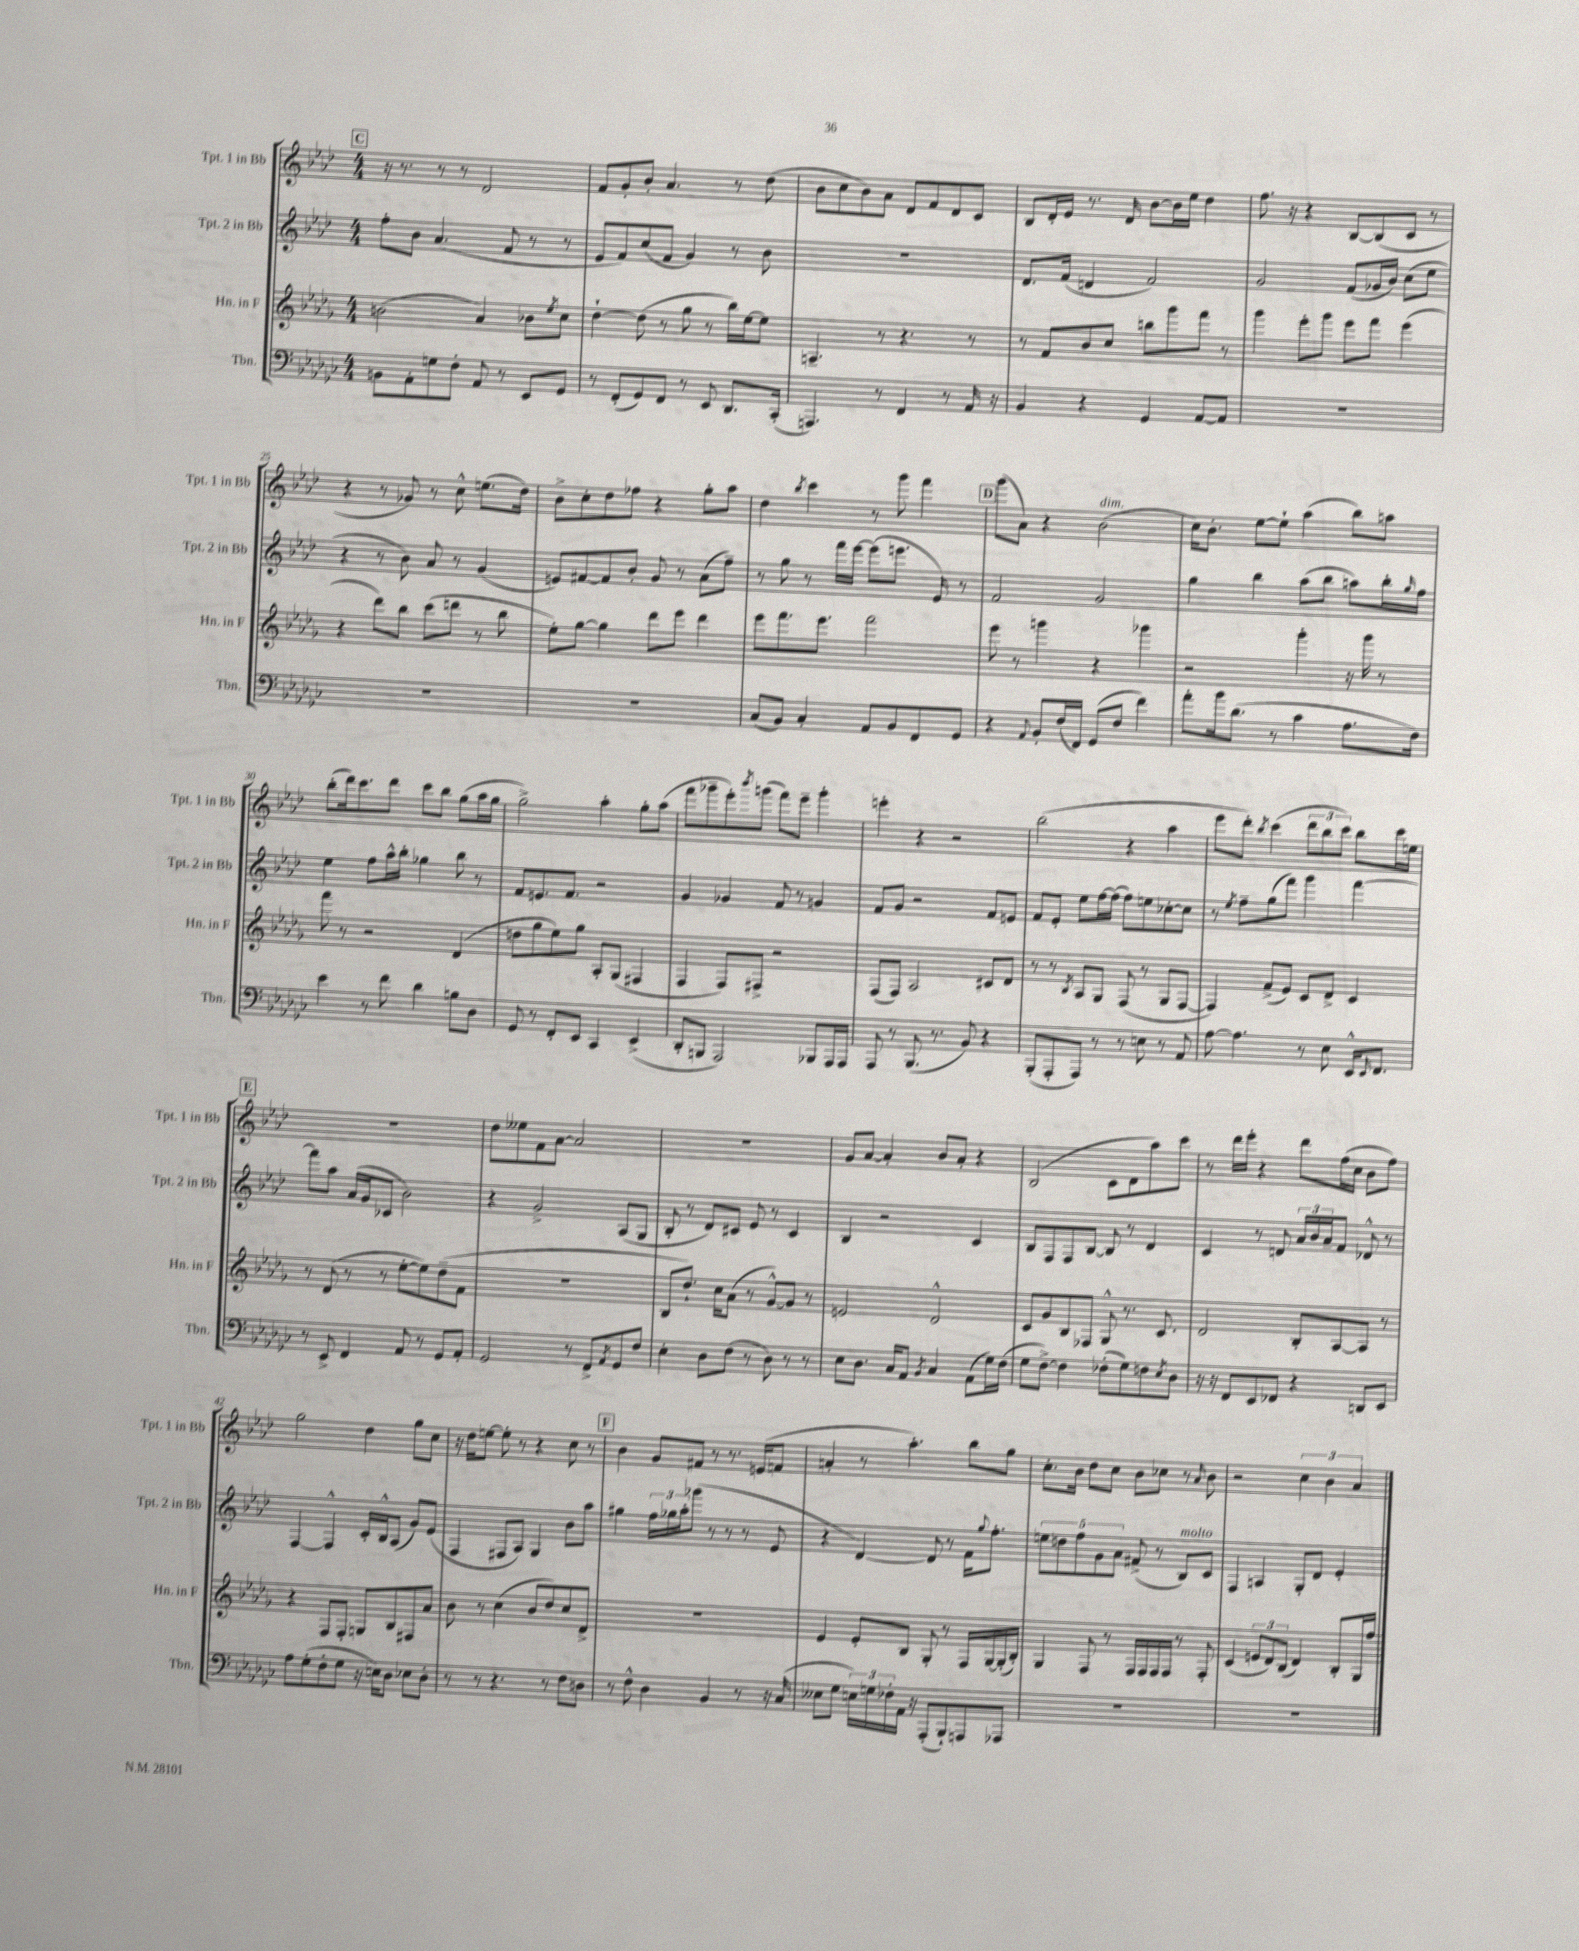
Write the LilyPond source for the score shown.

<<
\new StaffGroup <<
\new Staff = "s0" \with { instrumentName = "Tpt. 1 in Bb" shortInstrumentName = "Tpt. 1 in Bb" } {
    \clef treble \key aes \major \numericTimeSignature \time 4/4
    \mark \markup { \box "C" } r16 r8. r8 r8 des'2 |
    f'8 g'8-. bes'8-. aes'4. r8 des''8( |
    bes'8 c''8 bes'8) aes'8 des'8 f'8 des'8 c'8 |
    bes8 des'16-. ees'16 r8. des'16 bes'8~ bes'16 ees''16 des''4 |
    f''8. r16 r4 bes8~ bes8( c'8 r8 |
    r4 r8 ges'8) r8 c''8-^ e''8.( des''16) |
    bes'8-> c''8-. des''8 fes''8 r4 g''8-. aes''8 |
    des''4 \acciaccatura { bes''8 } c'''4 r8 g'''8 f'''4 |
    \mark \markup { \box "D" } g'''8( aes'8) r4 bes'2^\markup { \italic "dim." }( |
    c''16) bes'8.-. ees''8~ ees''8-! aes''4( bes''8) a''8 |
    bes''8-.( des'''16) c'''8. des'''8 c'''8 bes''8 g''8( aes''16 g''16 |
    g''2->) aes''4-. g''8-. aes''8( |
    f'''8 ges'''8-- ees'''8-.) \acciaccatura { bes'''8 } g'''8( f'''8) ees'''8-- g'''4-. |
    e'''4-. r4 r2 |
    bes''2( r4 aes''4 |
    ees'''8 des'''8-.) \acciaccatura { bes''8 } c'''4( \tuplet 3/2 { des'''8 bes''8 c'''8) } bes''8 c'''16 e''16 |
    \mark \markup { \box "E" } R1 |
    des''8 eeses''8 f'8 aes'8~ aes'2 |
    R1 |
    g'8 aes'8~ aes'4-. bes'8 aes'8-. r4 |
    bes2( c'8 des'8 aes''8) c'''8 |
    r8 des'''16 ees'''16-. r4 des'''8 f''16( c''16 bes'8 f''8) |
    g''2 des''4 g''8 c''8 |
    r16 des''16 e''8~ e''8-. r8 r4 c''8 r8 |
    \mark \markup { \box "F" } bes'4 g'8 fis'8 r8 r8. e'16( f'8 |
    a'4-. r8 aes''4.-.) bes''8 g''8 |
    c''8.-. bes'16 des''8 c''8 bes'8 ces''8 r8 \grace { aes'16 } bes'8 |
    r2 \tuplet 3/2 { c''4 bes'4 aes'4 } \bar "|." |
}
\new Staff = "s1" \with { instrumentName = "Tpt. 2 in Bb" shortInstrumentName = "Tpt. 2 in Bb" } {
    \clef treble \key aes \major \numericTimeSignature \time 4/4
    \mark \markup { \box "C" } f''8-. bes'8 aes'4.( f'8 r8 r8 |
    ees'8 f'8) c''8( f'8 g'4) r8 bes'8 |
    R1 |
    des'8. f'16( d'4 f'2) |
    g'2 f'8( ges'16 bes'16) c''8( ees''8 |
    r4 r8 bes'8) aes'8 r8 g'4( |
    e'8) fis'8~ fis'8 bes'8-. g'8 r8 aes'8( f''8--) |
    r8 g''8 r8 f'''16 ees'''16~ ees'''8( e'''8. ees'16) r8 |
    \mark \markup { \box "D" } f'2 g'2 |
    g''4 bes''4 aes''8( bes''8 a''8) bes''16-. \grace { g''16 } f''16 |
    ees''4 f''8 aes''16-^ bes''16-. ges''4 bes''8 r8 |
    f'8 e'8. f'8. r2 |
    g'4 ges'4 f'8 r8 g'4 |
    f'8 g'8 r2 f'8 e'8 |
    f'8 ees'8-. ees''8 f''16~ f''16( f''8) e''8 ces''8~-. ces''8 |
    r8 \acciaccatura { ees''8 } f''8-- g''8( f'''8) g'''4 f'''4~ |
    \mark \markup { \box "E" } f'''8 aes''8 aes'16( g'16 ces'8 bes'2) |
    r4 g'2-> aes8( g8 |
    bes8-. r8 des'8) cis'8 ees'8 r8 cis'4 |
    bes4 r2 c'4 |
    bes8 f8 f8 bes8~ bes8 r8 des'4 |
    c'4 r8 d'8 \tuplet 3/2 { aes'16 bes'16 aes'16-- } f'8 des'8-^ r8 |
    f4~ f4-^ c'16-. bes16-^ aes8( g'8) ees'8( |
    f4 fis8 aes8) g4 bes'8 aes''8 |
    \mark \markup { \box "F" } gis''4 \tuplet 3/2 { f''16 ges''16 aes''16-. } ges'''8( r8 r8 r8 ees'8 |
    r4 des'4~) des'8 r8 f'16 \appoggiatura { g''8 } f''8.-. |
    \tuplet 5/4 { e''8 d''8 f''8 g'8 aes'8 } fis'8->( r8 bes8^\markup { \italic "molto" }) c'8 |
    f4 a4 g8-. des'8 ees'4-. \bar "|." |
}
\new Staff = "s2" \with { instrumentName = "Hn. in F" shortInstrumentName = "Hn. in F" } {
    \clef treble \key des \major \numericTimeSignature \time 4/4
    \mark \markup { \box "C" } b'2( aes'4) bes'8 \acciaccatura { ees''8 } c''8 |
    des''4~-! des''8( r8 ges''8 r8 bes''16) ees''16~ ees''8 |
    a4.-- r8 r4. r8 |
    r8 f'8 bes'8 c''8 b''8 ges'''8 f'''8 r8 |
    ges'''4 ees'''8-. ges'''8 ees'''8 f'''8 ees'''4( |
    r4 des'''8) bes''8 c'''8( d'''8 r8 bes''8 |
    ees''8-.) ges''8~ ges''4 des'''8 ees'''8 des'''4 |
    ees'''8 f'''8. ees'''8. f'''2 |
    \mark \markup { \box "D" } ees'''8 r8 g'''4 r4 ges'''4 |
    r2 ges'''4-. r16 ges'''16 r8 |
    f'''8 r8 r2 des'4( |
    d''8 ges''8 ees''8) ges''8 aes8-. ges8( fis4 |
    f4 f8) fis8-> r2 |
    f8( f8) aes2 cis'8 des'8 |
    r8 r8 \acciaccatura { bes8 } aes8 ges8 f8( r8 ges8 f8~ |
    f4) f'8->( ees'8) c'8 des'8-> c'4 |
    \mark \markup { \box "E" } r8 des'8( r8 r8 ees''8~-. ees''8) des''8--( f'8 |
    R1 |
    bes8 des''8.-!) c''16 aes'8( r8 ges'8~-^) ges'8 r8 |
    e'2 des'2-^ |
    c'8 ges'8 bes8 fes8 ges8-^ r8. c'8. |
    des'2 bes8-. aes8~ aes8 r8 |
    r4 f8 f8-. g8 bes8 fis8 aes'8 |
    bes'8 r8 c''4( bes'8 des''8) c''8 des'8-> |
    \mark \markup { \box "F" } R1 |
    ees'4 ees'8-. bes8 ges8-. r8 f16 ges16~ ges16-.( bes16-.) |
    ges4 f8 r8 f16 f16 f16 f16 r8 f8-. |
    c'4( \tuplet 3/2 { e'8 des'8) bes8( } des'4) bes8-. ges16 f''16 \bar "|." |
}
\new Staff = "s3" \with { instrumentName = "Tbn." shortInstrumentName = "Tbn." } {
    \clef bass \key ges \major \numericTimeSignature \time 4/4
    \mark \markup { \box "C" } b,8 aes,8-. g8 f8-. aes,8 r8 ees,8 ges,8 |
    r8 f,8-.( ges,8) f,8 r8 ees,8 des,8. ces,16-.( |
    a,,4.) r8 f,4 r8 aes,16 r16 |
    bes,4 r4 ges,4 aes,8~ aes,8 |
    R1 |
    R1 |
    R1 |
    ces8( bes,8) ces4-. aes,8 bes,8 f,8 ges,8 |
    \mark \markup { \box "D" } r4 \appoggiatura { aes,8 } bes,8-. f16( f,16) ges,8( f8 f'4) |
    aes'8-. bes'16 des'8.( r8 ces'4 aes8. f16) |
    ees'4 r8 f'8 des'4 b8 des8 |
    ges,8 r8 f,8-. ees,8 ces,4 ees,4->( |
    des,8-. b,,8 aes,,2) bes,,8 aes,,16 aes,,16 |
    aes,,8 r8 bes,,8.( r8. bes,8) r4 |
    bes,,8-.( aes,,8-. aes,,8) r8 r8 e8 r8 aes,8 |
    aes8~ aes4. r8 ees8 ees,16-^ \grace { ees,16 } f,8. |
    \mark \markup { \box "E" } r8 ees,8-> f,4 aes,8 r8 ges,8 aes,8-. |
    ges,2 r8 f,8-> \acciaccatura { aes,8 } ges,8 f8 |
    ees4-. des8 f8( r8 des8) r8 r8 |
    ees8 des8. ces16 aes,8 \acciaccatura { bes,8 } ces4 aes,8( ges16) f16( |
    ges8 f8~->) f4 fes8-.( ges8) f8 \acciaccatura { ees8 } des8 |
    r16 r16 f,8 ees,8 fes,8 r4 d,8 ees,8 |
    aes8 ges8-.( f8-. ges8 r16 e16) des8 ees8 des8-. |
    r8 r8 r4. r8 f8 d8 |
    \mark \markup { \box "F" } r8 f8-^ des4 bes,4 r8 r16 ces16( |
    eeses8 ges8 \tuplet 3/2 { e16) g16 fes16-. } aes,16 r16 aes,,8-.( bes,,8-!) a,,8 aes,,8 |
    R1 |
    R1 \bar "|." |
}
>>
>>
\layout { \context { \Score currentBarNumber = #20 } }
